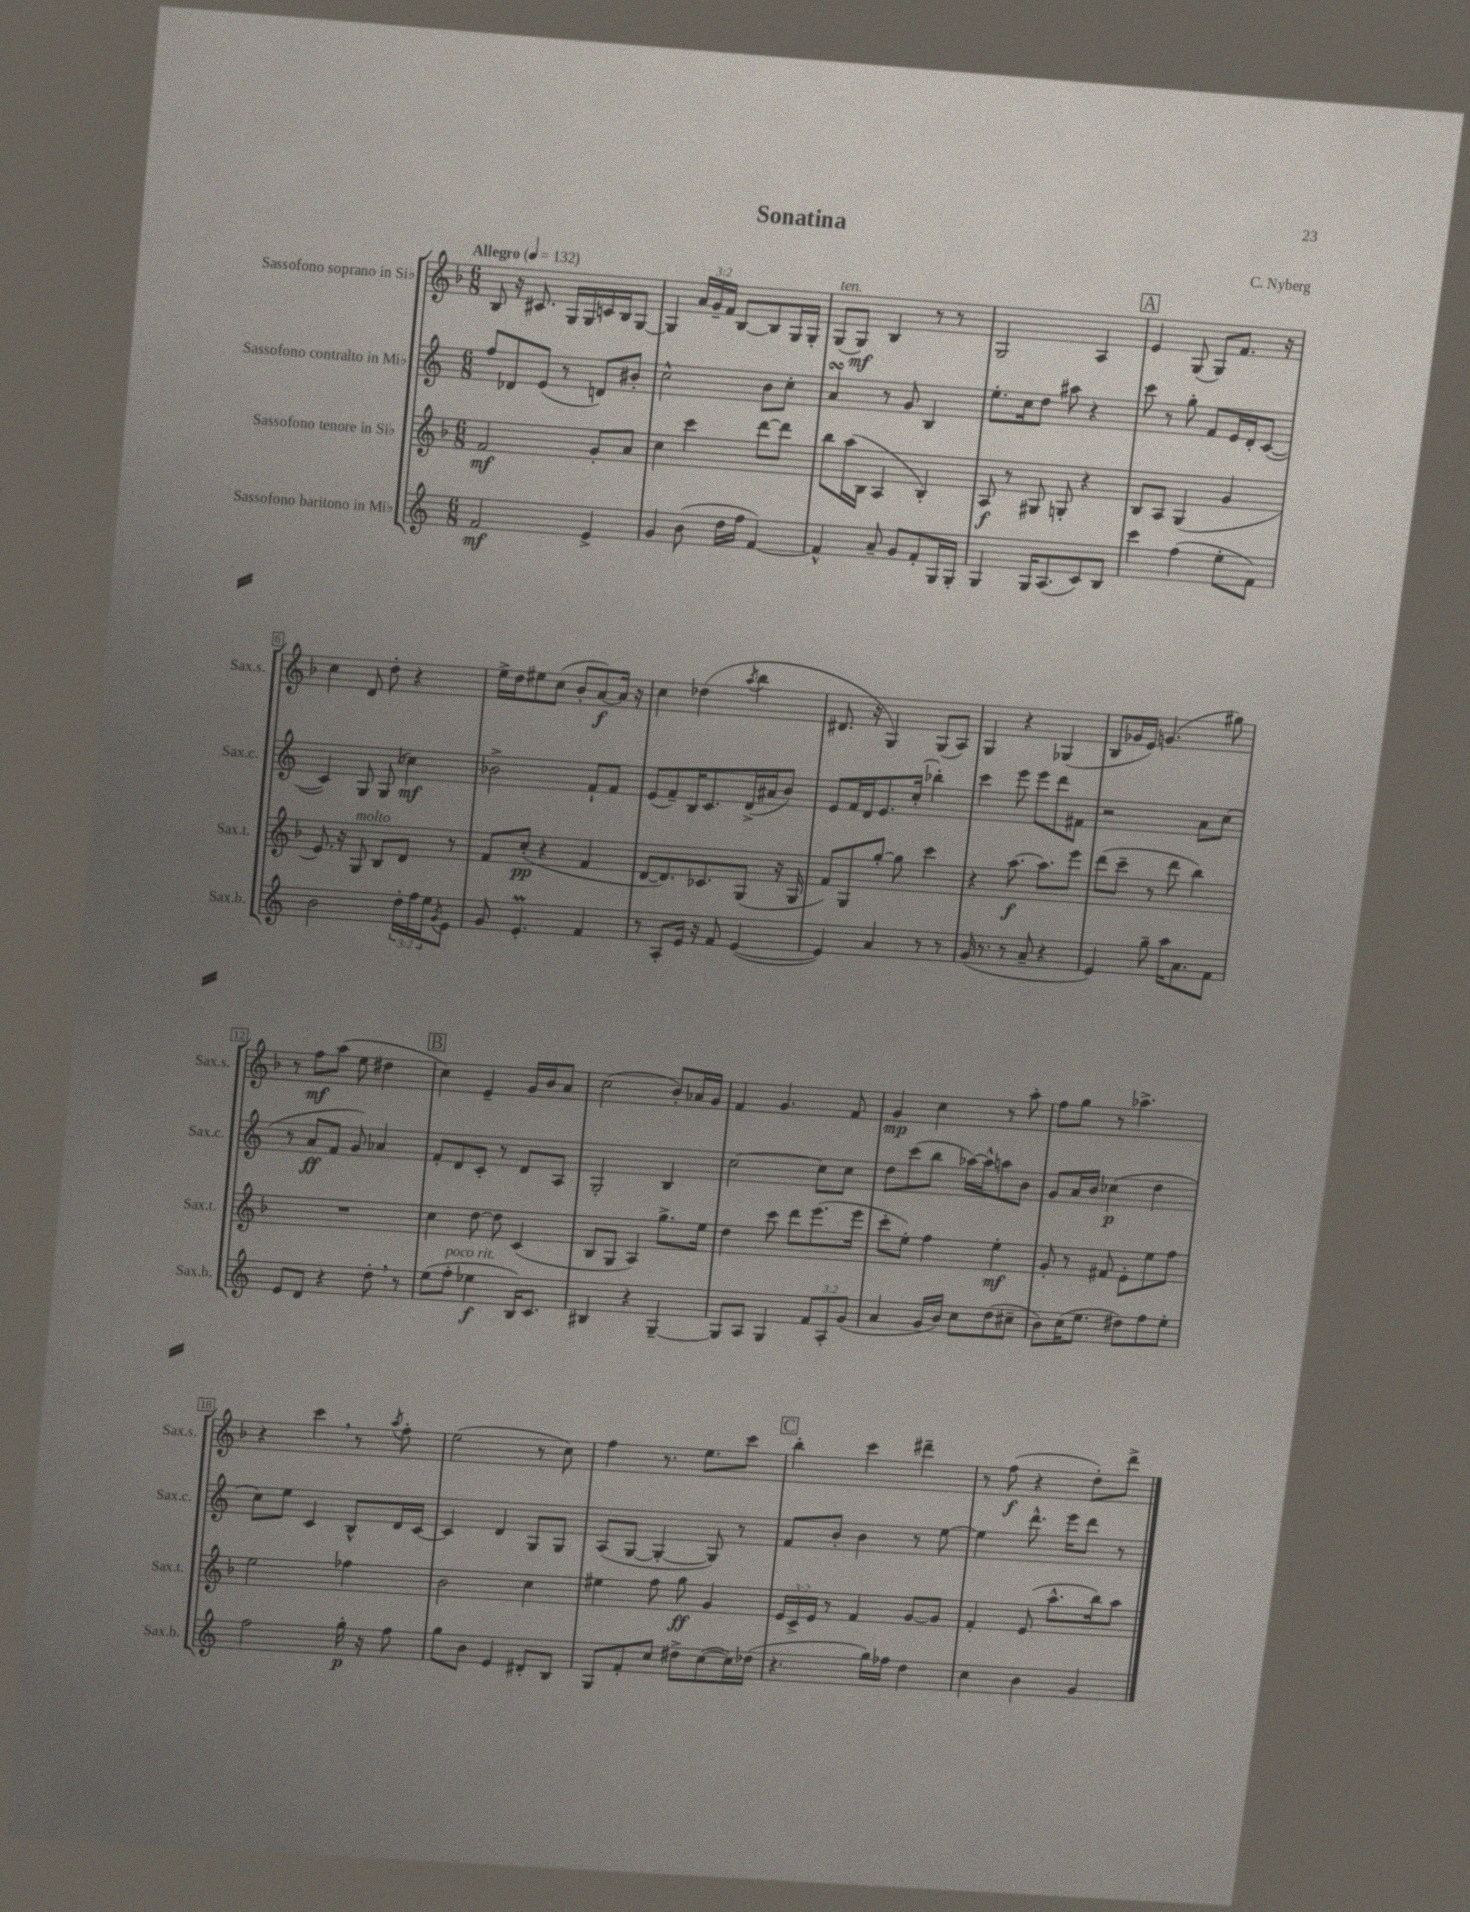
\header { title = "Sonatina" composer = "C. Nyberg" }
<<
\new StaffGroup <<
\new Staff = "s0" \with { instrumentName = "Sassofono soprano in Sib" shortInstrumentName = "Sax.s." } {
    \clef treble \key f \major \numericTimeSignature \time 6/8 \override Staff.TupletNumber.text = #tuplet-number::calc-fraction-text \tempo "Allegro" 4 = 132
    bes8 r16 cis'8. g16 g16 c'16 bes16 g8~ |
    g4 \tuplet 3/2 { a'16 g'16-- f'16 } bes8~ bes8 g16 g16-. |
    g8^\markup { \italic "ten." }( g8\mf) bes4 r8 r8 |
    g2 a4 |
    \mark \markup { \box "A" } e'4 g8( g8) f'8. r16 |
    c''4 d'8 d''8-. r4 |
    e''16-> d''16 eis''8 c''8( bes'8-. a'8~\f) a'16 r16 |
    c''4 des''4( \acciaccatura { a''8 } bes''4 |
    dis'8. r16 g4) g8( a8) |
    g4 r4 ges4( |
    bes8 ges'16 e'16) g'4.( gis''8) |
    r8 f''8\mf a''8( e''8 dis''4 |
    \mark \markup { \box "B" } c''4) e'4-- g'16 bes'16 a'8 |
    c''2( bes'8-.) aes'16 g'16 |
    f'4 g'4. f'8 |
    g'4\mp c''4 r8 a''8-. |
    f''8 g''8 r8 aes''4.-> |
    r4 c'''4 \breathe r8 \acciaccatura { a''8 } f''8-. |
    e''2( r8 c''8) |
    f''4 r8. e''8. c'''8 |
    \mark \markup { \box "C" } bes''4-. c'''4 dis'''4-- |
    r8 f''8\f( r4 d''8-.) d'''8-> \bar "|." |
}
\new Staff = "s1" \with { instrumentName = "Sassofono contralto in Mib" shortInstrumentName = "Sax.c." } {
    \clef treble \key c \major \numericTimeSignature \time 6/8
    f''8 des'8 e'8( r8 d'8) bis'8-. |
    c''2-^ b'8 c''8-. |
    a'4\turn r8 g'8 b4 |
    e''8.-. c''16 d''8 ais''8 r4 |
    \mark \markup { \box "A" } c'''8 r8 g''8-. f'8 e'16 d'16-. c'8~( |
    c'4) g8 g8( ces''4\mf) |
    bes'2-> f'8-! f'8 |
    e'8( f'8--) b16 c'8. d'16->( ais'16 b'8) |
    e'8 f'16 d'16 e'8. c''16-.( bes''4-.) |
    c'''4 e'''8 e'''8 d'''8 fis'8 |
    r2 a'8 c''8( |
    r8 a'8\ff f'8 g'8) aes'4 |
    \mark \markup { \box "B" } f'8-. d'8 c'8-. r8 d'8 a8 |
    g2-. b4 |
    c''2~ c''8 c''8 |
    d''8 c'''8( b''8 aes''16~) aes''16-^ a''8 b'8 |
    g'8 a'16 b'16 ces''4\p( d''4 |
    c''8) e''8 c'4 b8-^ d'16 c'16~ |
    c'4 d'4 g8 g8 |
    a8( g8~ g4~-. g8) r8 |
    \mark \markup { \box "C" } f'8 b'8-. b'4 r8 e''8~ |
    e''4 d'''8.-^ e'''16 d'''8 r8 \bar "|." |
}
\new Staff = "s2" \with { instrumentName = "Sassofono tenore in Sib" shortInstrumentName = "Sax.t." } {
    \clef treble \key f \major \numericTimeSignature \time 6/8 \override Staff.TupletNumber.text = #tuplet-number::calc-fraction-text
    f'2\mf g'8-. a'8 |
    c''4 c'''4 d'''8~ d'''8 |
    bes''8 a''16( bes16 a4 bes4-.) |
    a8\f r8 gis8 g8-. r4 |
    \mark \markup { \box "A" } bes8 a8 g4( g'4 |
    e'8.) r16 g8^\markup { \italic "molto" } bes8 d'8 r8 |
    f'8 c''8-.\pp( r4 f'4 |
    d'8~ d'8.) ces'8. g8( r16 g16 |
    f'8) g8 g''8~-. g''8 c'''4 |
    r4 a''8.~\f a''8. e'''8 |
    d'''8( c'''8-- r8 d'''8 bes''4) |
    R2. |
    \mark \markup { \box "B" } c''4 d''8~ d''8 c'4( |
    bes8 g8 a4) g''8.-> e''16 |
    d''4 c'''8 d'''8 e'''8.( e'''16 |
    c'''8-. e''8-.) f''4 e''4-.\mf |
    g'8-. r8 fis'8 e'8-. e''8 f''8 |
    e''2 fes''4 |
    bes'2 c''4 |
    eis''4 f''8 g''8\ff g'4 |
    \mark \markup { \box "C" } \tuplet 3/2 { e'16 c'16-> e'16 } r8 f'4 g'8~ g'8 |
    f'4-. e'8( a''8.-^ bes''16) a''8 \bar "|." |
}
\new Staff = "s3" \with { instrumentName = "Sassofono baritono in Mib" shortInstrumentName = "Sax.b." } {
    \clef treble \key c \major \numericTimeSignature \time 6/8 \override Staff.TupletNumber.text = #tuplet-number::calc-fraction-text
    f'2\mf e'4-> |
    g'4 b'8( d''16 f''16 f'4~) |
    f'4-^ a'8-- g'8 f'8-. g16 g16-. |
    g4 g16 a8.( c'8) b8 |
    \mark \markup { \box "A" } c'''4 f''4( e''8-. f'8) |
    b'2 \tuplet 3/2 { d''16-. f''16 e''16 } \acciaccatura { g'8 } e'8 |
    g'8 e'4.-.\prall f'4 |
    r8 a8-. e'16 r16 f'8 e'4~( |
    e'4) a'4 r8 r8 |
    g'16( r8. r8 a'8-- r4 |
    e'4) g''8-- a''16 a'8. f'8 |
    e'8 d'8 r4 d''8-. \breathe r8 |
    \mark \markup { \box "B" } e''8( f''8-.^\markup { \italic "poco rit." } ees''4\f b16) c'8. |
    bis4 r4 g4~-- |
    g8 a8 g4 \tuplet 3/2 { f'8 a8-. g'8( } |
    a'4 g'16 b'16) c''8 d''8( cis''8-- |
    b'8) c''16( e''8. dis''8) f''8 e''8-. |
    f''2 g''16-.\p r16 f''8 |
    g''8 b'8 e'4 dis'8-. b8 |
    g8 f'8-. c''8 dis''8-> c''8~( c''16) des''16( |
    \mark \markup { \box "C" } r4. g''16) fes''16 d''4 |
    c''4 b'4 g'4 \bar "|." |
}
>>
>>
\layout { \context { \Score \override BarNumber.stencil = #(make-stencil-boxer 0.1 0.3 ly:text-interface::print) } }
